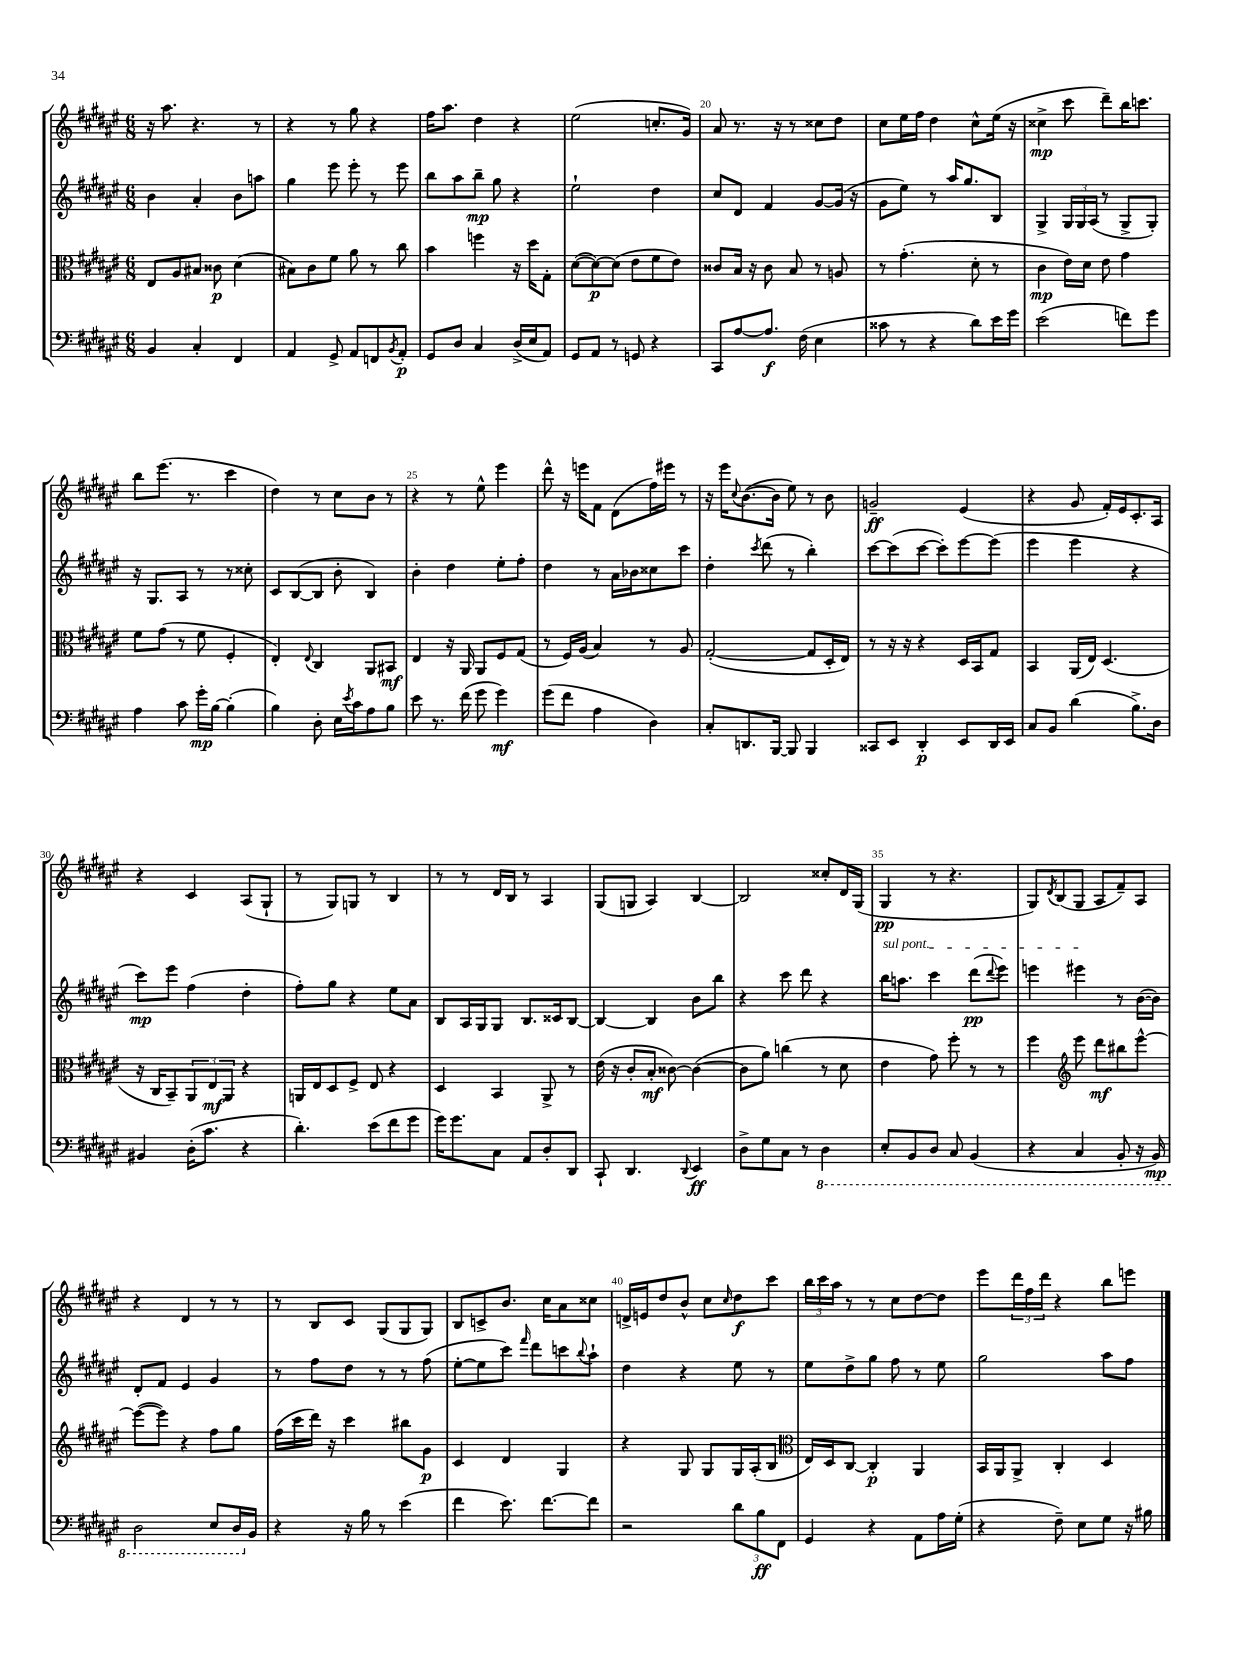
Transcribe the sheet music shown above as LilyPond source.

<<
\new StaffGroup <<
\new Staff = "s0" {
    \clef treble \key fis \major \numericTimeSignature \time 6/8
    r16 ais''8. r4. r8 |
    r4 r8 gis''8 r4 |
    fis''16 ais''8. dis''4 r4 |
    eis''2( c''8.-. gis'16) |
    ais'8 r8. r16 r8 cisis''8 dis''8 |
    cis''8 eis''16 fis''16 dis''4 cis''8-^ eis''16( r16 |
    cisis''4->\mp cis'''8 dis'''8--) b''16 c'''8. |
    b''8 eis'''8.( r8. cis'''4 |
    dis''4) r8 cis''8 b'8 r8 |
    r4 r8 eis''8-^ eis'''4 |
    dis'''8-^ r16 e'''16 fis'8 dis'8( fis''16) eis'''16 r8 |
    r16 eis'''16 \appoggiatura { cis''8 } b'8.~( b'16 eis''8) r8 b'8 |
    g'2--\ff eis'4( |
    r4 gis'8 fis'16-.) eis'16 cis'8.-. ais16 |
    r4 cis'4 ais8( gis8-! |
    r8 gis8) g8 r8 b4 |
    r8 r8 dis'16 b16 r8 ais4 |
    gis8( g8 ais4) b4~ |
    b2 cisis''8-. dis'16 gis16( |
    gis4\pp r8 r4. |
    gis8) \acciaccatura { dis'8 } b8( gis8 ais8 fis'8--) ais8 |
    r4 dis'4 r8 r8 |
    r8 b8 cis'8 gis8( gis8 gis8) |
    b8 c'8-> b'8. cis''16 ais'8 cisis''8 |
    d'16-> e'16 dis''8 b'8-^ cis''8 \grace { cis''16 } dis''8\f cis'''8 |
    \tuplet 3/2 { b''16 cis'''16 ais''16 } r8 r8 cis''8 dis''8~ dis''8 |
    eis'''8 \tuplet 3/2 { dis'''16 fis''16 dis'''16 } r4 b''8 e'''8 \bar "|." |
}
\new Staff = "s1" {
    \clef treble \key fis \major \numericTimeSignature \time 6/8
    b'4 ais'4-. b'8 a''8 |
    gis''4 eis'''8 eis'''8-. r8 eis'''8 |
    b''8 ais''8 b''8--\mp gis''8 r4 |
    eis''2-! dis''4 |
    cis''8 dis'8 fis'4 gis'8~ gis'16( r16 |
    gis'8 eis''8) r8 ais''16 gis''8. b8 |
    gis4-> \tuplet 3/2 { gis16 gis16 ais16( } r8 gis8-> gis8-.) |
    r16 gis8. ais8 r8 r8 cisis''8-. |
    cis'8 b8~( b8 b'8-. b4) |
    b'4-. dis''4 eis''8-. fis''8-. |
    dis''4 r8 ais'16 bes'16 cisis''8 cis'''8 |
    dis''4-. \acciaccatura { cis'''8 } dis'''8( r8 b''4-.) |
    cis'''8~ cis'''8( cis'''8~ cis'''8-.) eis'''8~ eis'''8( |
    eis'''4 eis'''4 r4 |
    cis'''8\mp) eis'''8 fis''4( dis''4-. |
    fis''8-.) gis''8 r4 eis''8 ais'8 |
    b8 ais16 gis16 gis8 b8. cisis'16 b8~ |
    b4~ b4 b'8 b''8 |
    r4 cis'''8 dis'''8 r4 |
    \once \override TextSpanner.bound-details.left.text = \markup { \italic "sul pont." } b''16\startTextSpan a''8. cis'''4 dis'''8\pp( \appoggiatura { dis'''8 } eis'''8) |
    e'''4 eis'''4\stopTextSpan r8 b'16~( b'16) |
    dis'8-. fis'8 eis'4 gis'4 |
    r8 fis''8 dis''8 r8 r8 fis''8( |
    eis''8~-. eis''8 cis'''8) \grace { fis'''16 } dis'''8 c'''8 \appoggiatura { b''8 } ais''8-! |
    dis''4 r4 eis''8 r8 |
    eis''8 dis''8-> gis''8 fis''8 r8 eis''8 |
    gis''2 ais''8 fis''8 \bar "|." |
}
\new Staff = "s2" {
    \clef alto \key fis \major \numericTimeSignature \time 6/8
    eis8 ais8 bis8 cisis'8\p dis'4( |
    bis8) cis'8 fis'8 ais'8 r8 cis''8 |
    b'4 f''4 r16 dis''16 gis8-. |
    dis'8~( dis'8~\p) dis'8( eis'8 fis'8 eis'8) |
    cisis'8 b16 r16 cisis'8 b8 r8 a8 |
    r8 gis'4.-.( dis'8-. r8 |
    cis'4\mp eis'16) dis'16 eis'8 gis'4 |
    fis'8 gis'8( r8 fis'8 fis4-. |
    eis4-.) \appoggiatura { eis8 } cis4 ais,8 bis,8\mf |
    eis4 r16 ais,16 ais,8 fis8 gis8( |
    r8 fis16) ais16( b4) r8 ais8 |
    gis2~-.( gis8 dis16-. eis16) |
    r8 r16 r16 r4 dis16 b,16 gis8 |
    b,4 ais,16( eis16) dis4.( |
    r16 cis16 b,8--) \tuplet 3/2 { ais,8 eis8\mf ais,8 } r4 |
    a,16 eis16 dis8 fis8-> eis8 r4 |
    dis4 b,4 ais,8-> r8 |
    eis'16( r16 cis'8-. b8-.\mf cisis'8~) cisis'4~( |
    cisis'8 ais'8) c''4( r8 dis'8 |
    eis'4 gis'8) fis''8-. r8 r8 |
    fis''4 \clef treble eis'''8 dis'''8\mf bis''8 eis'''8~-^ |
    eis'''8~( eis'''8) r4 fis''8 gis''8 |
    fis''16( cis'''16 dis'''16) r16 cis'''4 bis''8 gis'8\p |
    cis'4 dis'4 gis4 |
    r4 gis8 gis8 gis16 ais16-.( b8 |
    \clef alto eis16) dis16 cis8~ cis4-.\p ais,4 |
    b,16 ais,16 ais,8-> cis4-. dis4 \bar "|." |
}
\new Staff = "s3" {
    \clef bass \key fis \major \numericTimeSignature \time 6/8
    b,4 cis4-. fis,4 |
    ais,4 gis,8-> ais,8 f,8 \acciaccatura { b,8 } ais,8-.\p |
    gis,8 dis8 cis4 dis16->( eis16 ais,8) |
    gis,8 ais,8 r8 g,8 r4 |
    cis,8 ais8~ ais8.\f fis16( eis4 |
    cisis'8 r8 r4 dis'8) eis'16 gis'16 |
    eis'2( f'8) gis'8 |
    ais4 cis'8 gis'16-.\mp b16~ b4-.( |
    b4) dis8-. eis16 \acciaccatura { eis'8 } cis'16 ais8 b8 |
    eis'8 r8. fis'16( gis'8 gis'4\mf) |
    gis'8( fis'8 ais4 dis4) |
    cis8-. d,8. b,,16~ b,,8 b,,4 |
    cisis,8 eis,8 dis,4-.\p eis,8 dis,16 eis,16 |
    cis8 b,8 dis'4( b8.->) dis16 |
    bis,4 dis16-.( cis'8. r4 |
    dis'4.-.) eis'8( fis'8 gis'8 |
    gis'16) gis'8. cis8 ais,8 dis8-. dis,8 |
    cis,8-! dis,4. \appoggiatura { dis,8 } eis,4\ff |
    dis8-> gis8 cis8 r8 \ottava #-1 dis,4 |
    eis,8-. b,,8 dis,8 cis,8 b,,4( |
    r4 cis,4 b,,8-. r16 b,,16\mp) |
    dis,2 eis,8 dis,16 \ottava #0 b,16 |
    r4 r16 b16 r8 eis'4( |
    fis'4 eis'8.) fis'8.~ fis'8 |
    r2 \tuplet 3/2 { dis'8 b8\ff fis,8 } |
    gis,4 r4 ais,8 ais16 gis16-.( |
    r4 fis8--) eis8 gis8 r16 bis16 \bar "|." |
}
>>
>>
\layout { \context { \Score currentBarNumber = #16 \override BarNumber.break-visibility = ##(#f #t #t) barNumberVisibility = #(every-nth-bar-number-visible 5) } }
